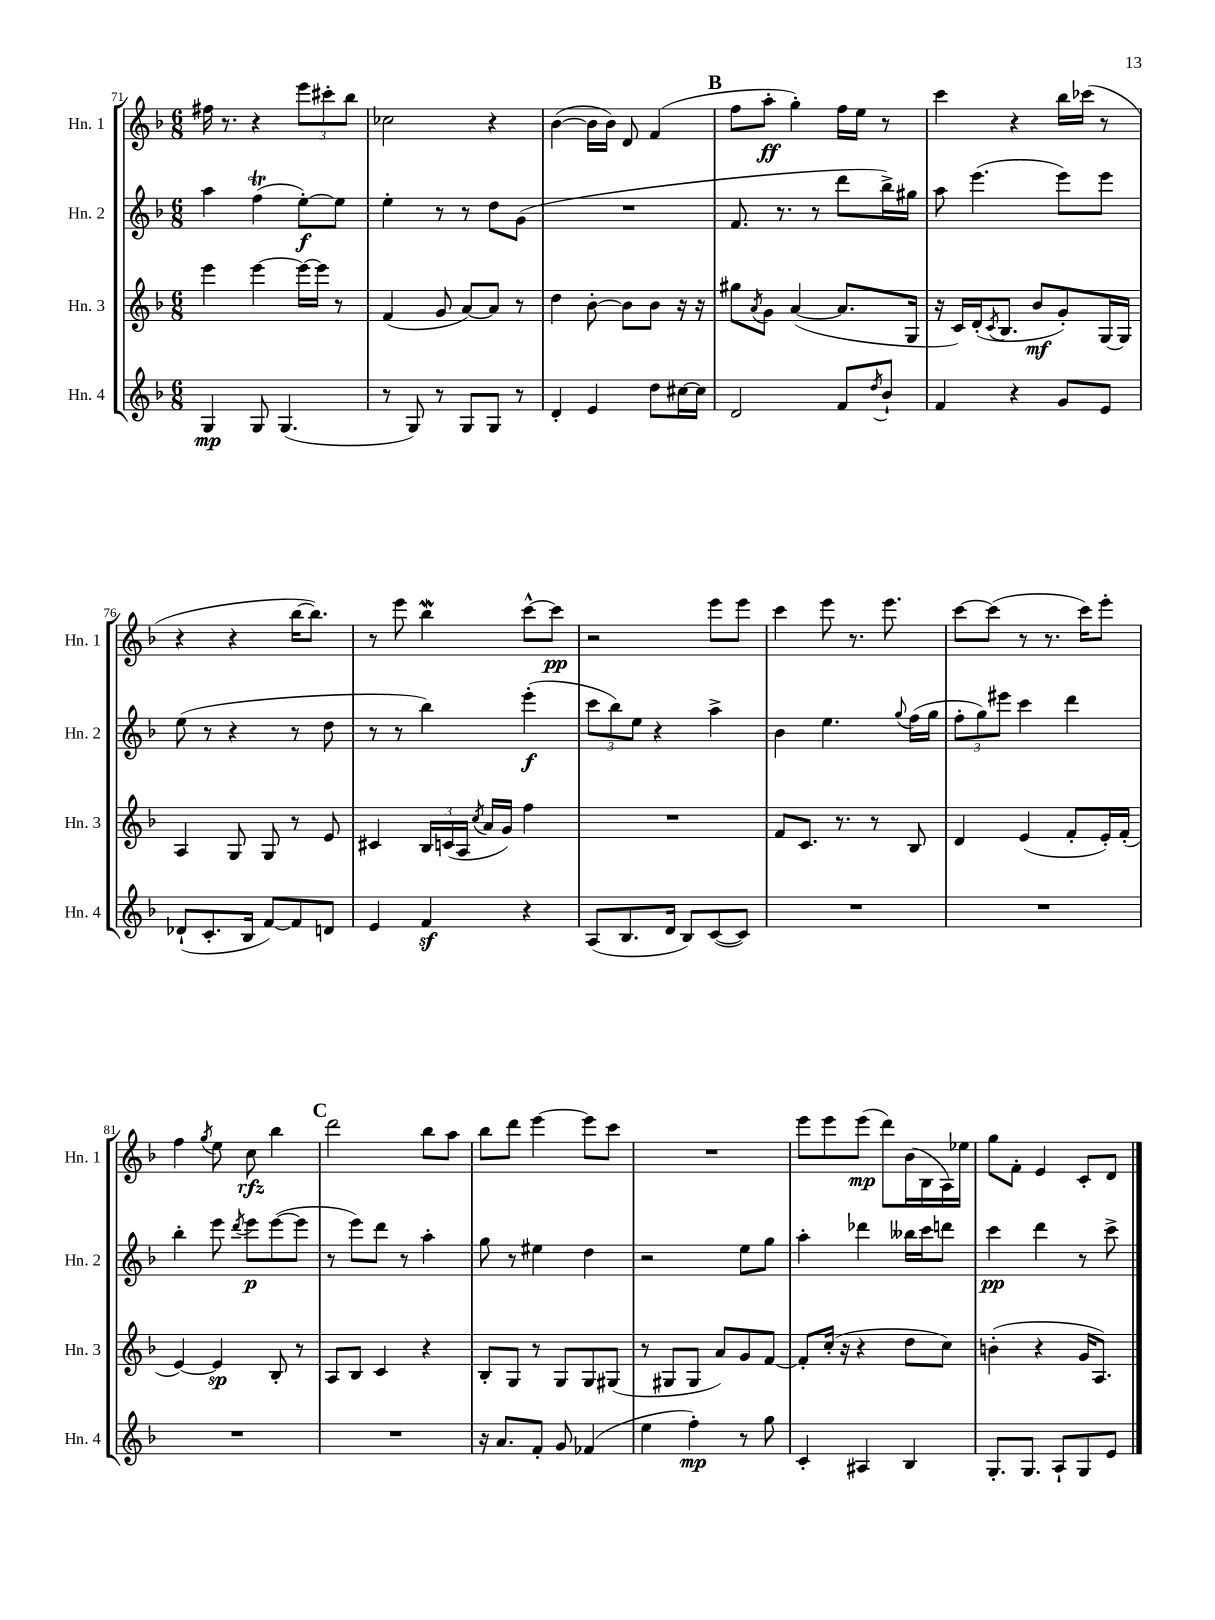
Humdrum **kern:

**kern	**dynam	**kern	**dynam	**kern	**dynam	**kern	**dynam
*part4	*part4	*part3	*part3	*part2	*part2	*part1	*part1
*staff4	*staff4	*staff3	*staff3	*staff2	*staff2	*staff1	*staff1
*I"Hn. 4	*	*I"Hn. 3	*	*I"Hn. 2	*	*I"Hn. 1	*
*I'Hn. 4	*	*I'Hn. 3	*	*I'Hn. 2	*	*I'Hn. 1	*
*clefG2	*	*clefG2	*	*clefG2	*	*clefG2	*
*k[b-]	*	*k[b-]	*	*k[b-]	*	*k[b-]	*
*M6/8	*	*M6/8	*	*M6/8	*	*M6/8	*
=71	=71	=71	=71	=71	=71	=71	=71
4G/	mp	4eee\	.	4aa\	.	16ff#X\	.
.	.	.	.	.	.	8.r	.
8G/	.	[4eee\	.	(4ffT\	.	4r	.
(4.G/	.	.	.	.	.	.	.
.	.	16eee\LL_	.	[8ee'\L)	f	12eee\L	.
.	.	16eee\JJ]	.	.	.	.	.
.	.	.	.	.	.	12ccc#X'\	.
.	.	8r	.	8ee\J]	.	.	.
.	.	.	.	.	.	12bb-\J	.
=72	=72	=72	=72	=72	=72	=72	=72
8r	.	(4f/	.	4ee'\	.	2cc-X\	.
8G/)	.	.	.	.	.	.	.
8r	.	8g/	.	8r	.	.	.
8G/L	.	[8a/L)	.	8r	.	.	.
8G/J	.	8a/J]	.	8dd\L	.	4r	.
8r	.	8r	.	(8g\J	.	.	.
=73	=73	=73	=73	=73	=73	=73	=73
4d'/	.	4dd\	.	2.r	.	([4b-\	.
4e/	.	[8b-'\	.	.	.	16b-\LL]	.
.	.	.	.	.	.	16b-\JJ)	.
.	.	8b-\L]	.	.	.	8d/	.
8dd\L	.	8b-\J	.	.	.	(4f/	.
[16cc#X\L	.	16r	.	.	.	.	.
16cc#\JJ]	.	16r	.	.	.	.	.
!!LO:REH:place=s1:t=B
=74	=74	=74	=74	=74	=74	=74	=74
2d/	.	8gg#X\L	.	8.f/	.	8ff\L	.
.	.	8qa/	.	.	.	.	.
.	.	8g\J	.	.	.	8aa'\J	ff
.	.	.	.	8.r	.	.	.
.	.	([4a/	.	.	.	4gg'\)	.
.	.	.	.	8r	.	.	.
8f/L	.	8.a/L]	.	8ddd\L	.	16ff\LL	.
.	.	.	.	.	.	16ee\JJ	.
8qdd/	.	.	.	.	.	.	.
8b-`/J	.	.	.	16bb-^\L)	.	8r	.
.	.	16G/Jk	.	16gg#X\JJ	.	.	.
=75	=75	=75	=75	=75	=75	=75	=75
4f/	.	16r	.	8aa\	.	4ccc\	.
.	.	16c/LL)	.	.	.	.	.
.	.	(16d'/J	.	(4.eee\	.	.	.
.	.	8qc/	.	.	.	.	.
.	.	8.B-/J	.	.	.	.	.
4r	.	.	.	.	.	4r	.
.	.	8b-/L	mf	.	.	.	.
8g/L	.	8g'/)	.	8eee\L)	.	16bb-\LL	.
.	.	.	.	.	.	(16ccc-X\JJ	.
8e/J	.	[16G/L	.	8eee\J	.	8r	.
.	.	16G/JJ]	.	.	.	.	.
!!LO:LB:g=z
=76	=76	=76	=76	=76	=76	=76	=76
(8d-X`/L	.	4A/	.	(8ee\	.	4r	.
8.c'/	.	.	.	8r	.	.	.
.	.	8G/	.	4r	.	4r	.
16B-/Jk	.	.	.	.	.	.	.
[8f/L)	.	8G/	.	.	.	.	.
8f/]	.	8r	.	8r	.	[16bb-\KL	.
.	.	.	.	.	.	8.bb-\J])	.
8dn/J	.	8e/	.	8dd\	.	.	.
=77	=77	=77	=77	=77	=77	=77	=77
4e/	.	4c#X/	.	8r	.	8r	.
.	.	.	.	8r	.	8eee\	.
4fz/	.	24B-/LL	.	4bb-\)	.	4bb-w\	.
.	.	(24cn/	.	.	.	.	.
.	.	24A/JJ	.	.	.	.	.
.	.	8qcc/	.	.	.	.	.
.	.	16a/LL	.	.	.	.	.
.	.	16g/JJ)	.	.	.	.	.
4r	.	4ff\	.	(4eee'\	f	[8ccc^^\L	.
.	.	.	.	.	.	8ccc\J]	pp
=78	=78	=78	=78	=78	=78	=78	=78
(8A/L	.	2.r	.	12ccc\L	.	2r	.
.	.	.	.	12bb-\)	.	.	.
8.B-/	.	.	.	.	.	.	.
.	.	.	.	12ee\J	.	.	.
.	.	.	.	4r	.	.	.
16d/Jk	.	.	.	.	.	.	.
8B-/L)	.	.	.	.	.	.	.
([8c/	.	.	.	4aa^\	.	8eee\L	.
8c/J])	.	.	.	.	.	8eee\J	.
=79	=79	=79	=79	=79	=79	=79	=79
2.r	.	8f/L	.	4b-\	.	4ccc\	.
.	.	8.c/J	.	.	.	.	.
.	.	.	.	4.ee\	.	8eee\	.
.	.	8.r	.	.	.	.	.
.	.	.	.	.	.	8.r	.
.	.	8r	.	.	.	.	.
.	.	.	.	.	.	8.eee\	.
.	.	.	.	8qqgg/	.	.	.
.	.	8B-/	.	(16ff\LL	.	.	.
.	.	.	.	16gg\JJ	.	.	.
=80	=80	=80	=80	=80	=80	=80	=80
2.r	.	4d/	.	12ff'\L	.	[8ccc\L	.
.	.	.	.	12gg\)	.	.	.
.	.	.	.	.	.	(8ccc\J]	.
.	.	.	.	12eee#X\J	.	.	.
.	.	(4e/	.	4ccc\	.	8r	.
.	.	.	.	.	.	8.r	.
.	.	8f'/L	.	4ddd\	.	.	.
.	.	.	.	.	.	16ccc\KL)	.
.	.	16e'/L)	.	.	.	8eee'\J	.
.	.	(16f'/JJ	.	.	.	.	.
!!LO:LB:g=z
=81	=81	=81	=81	=81	=81	=81	=81
2.r	.	[4e/)	.	4bb-'\	.	4ff\	.
.	.	.	.	.	.	8qgg/	.
.	.	4e/]	sp	8eee\	.	8ee\	.
.	.	.	.	8qddd/	.	.	.
.	.	.	.	8eee\L	p	8cc\	rfz
.	.	8B-'/	.	([8eee\	.	4bb-\	.
.	.	8r	.	8eee\J]	.	.	.
!!LO:REH:place=s1:t=C
=82	=82	=82	=82	=82	=82	=82	=82
2.r	.	8A/L	.	8r	.	2ddd\	.
.	.	8B-/J	.	8eee\L)	.	.	.
.	.	4c/	.	8ddd\J	.	.	.
.	.	.	.	8r	.	.	.
.	.	4r	.	4aa'\	.	8bb-\L	.
.	.	.	.	.	.	8aa\J	.
=83	=83	=83	=83	=83	=83	=83	=83
16r	.	8B-'/L	.	8gg\	.	8bb-\L	.
8.a/L	.	.	.	.	.	.	.
.	.	8G/J	.	8r	.	8ddd\J	.
8f'/J	.	8r	.	4ee#X\	.	[4eee\	.
8g/	.	8G/L	.	.	.	.	.
(4f-X/	.	8G/	.	4dd\	.	8eee\L]	.
.	.	(8G#X/J	.	.	.	8ccc\J	.
=84	=84	=84	=84	=84	=84	=84	=84
4ee\	.	8r	.	2r	.	2.r	.
.	.	8G#X/L	.	.	.	.	.
4ff'\)	mp	8G#/J	.	.	.	.	.
.	.	8a/L)	.	.	.	.	.
8r	.	8g/	.	8ee\L	.	.	.
8gg\	.	[8f/J	.	8gg\J	.	.	.
=85	=85	=85	=85	=85	=85	=85	=85
4c'/	.	8f'/L]	.	4aa'\	.	8eee\L	.
.	.	(16cc'/Jk	.	.	.	8eee\	.
.	.	16r	.	.	.	.	.
4A#X/	.	4r	.	4ddd-X\	.	(8eee\J	mp
.	.	.	.	.	.	8ddd\L)	.
4B-/	.	8dd\L	.	16bb--X\LL	.	(16b-\L	.
.	.	.	.	16ccc\J	.	16B-\	.
.	.	8cc\J)	.	8dddn\J	.	16A\)	.
.	.	.	.	.	.	16ee-X\JJ	.
=86	=86	=86	=86	=86	=86	=86	=86
8.G'/L	.	(4bn'\	.	4ccc\	pp	8gg\L	.
.	.	.	.	.	.	8f'\J	.
8.G/J	.	.	.	.	.	.	.
.	.	4r	.	4ddd\	.	4e/	.
8A`/L	.	.	.	.	.	.	.
8G/	.	16g/KL	.	8r	.	8c'/L	.
.	.	8.A/J)	.	.	.	.	.
8e/J	.	.	.	8ccc^\	.	8d/J	.
==	==	==	==	==	==	==	==
*-	*-	*-	*-	*-	*-	*-	*-
